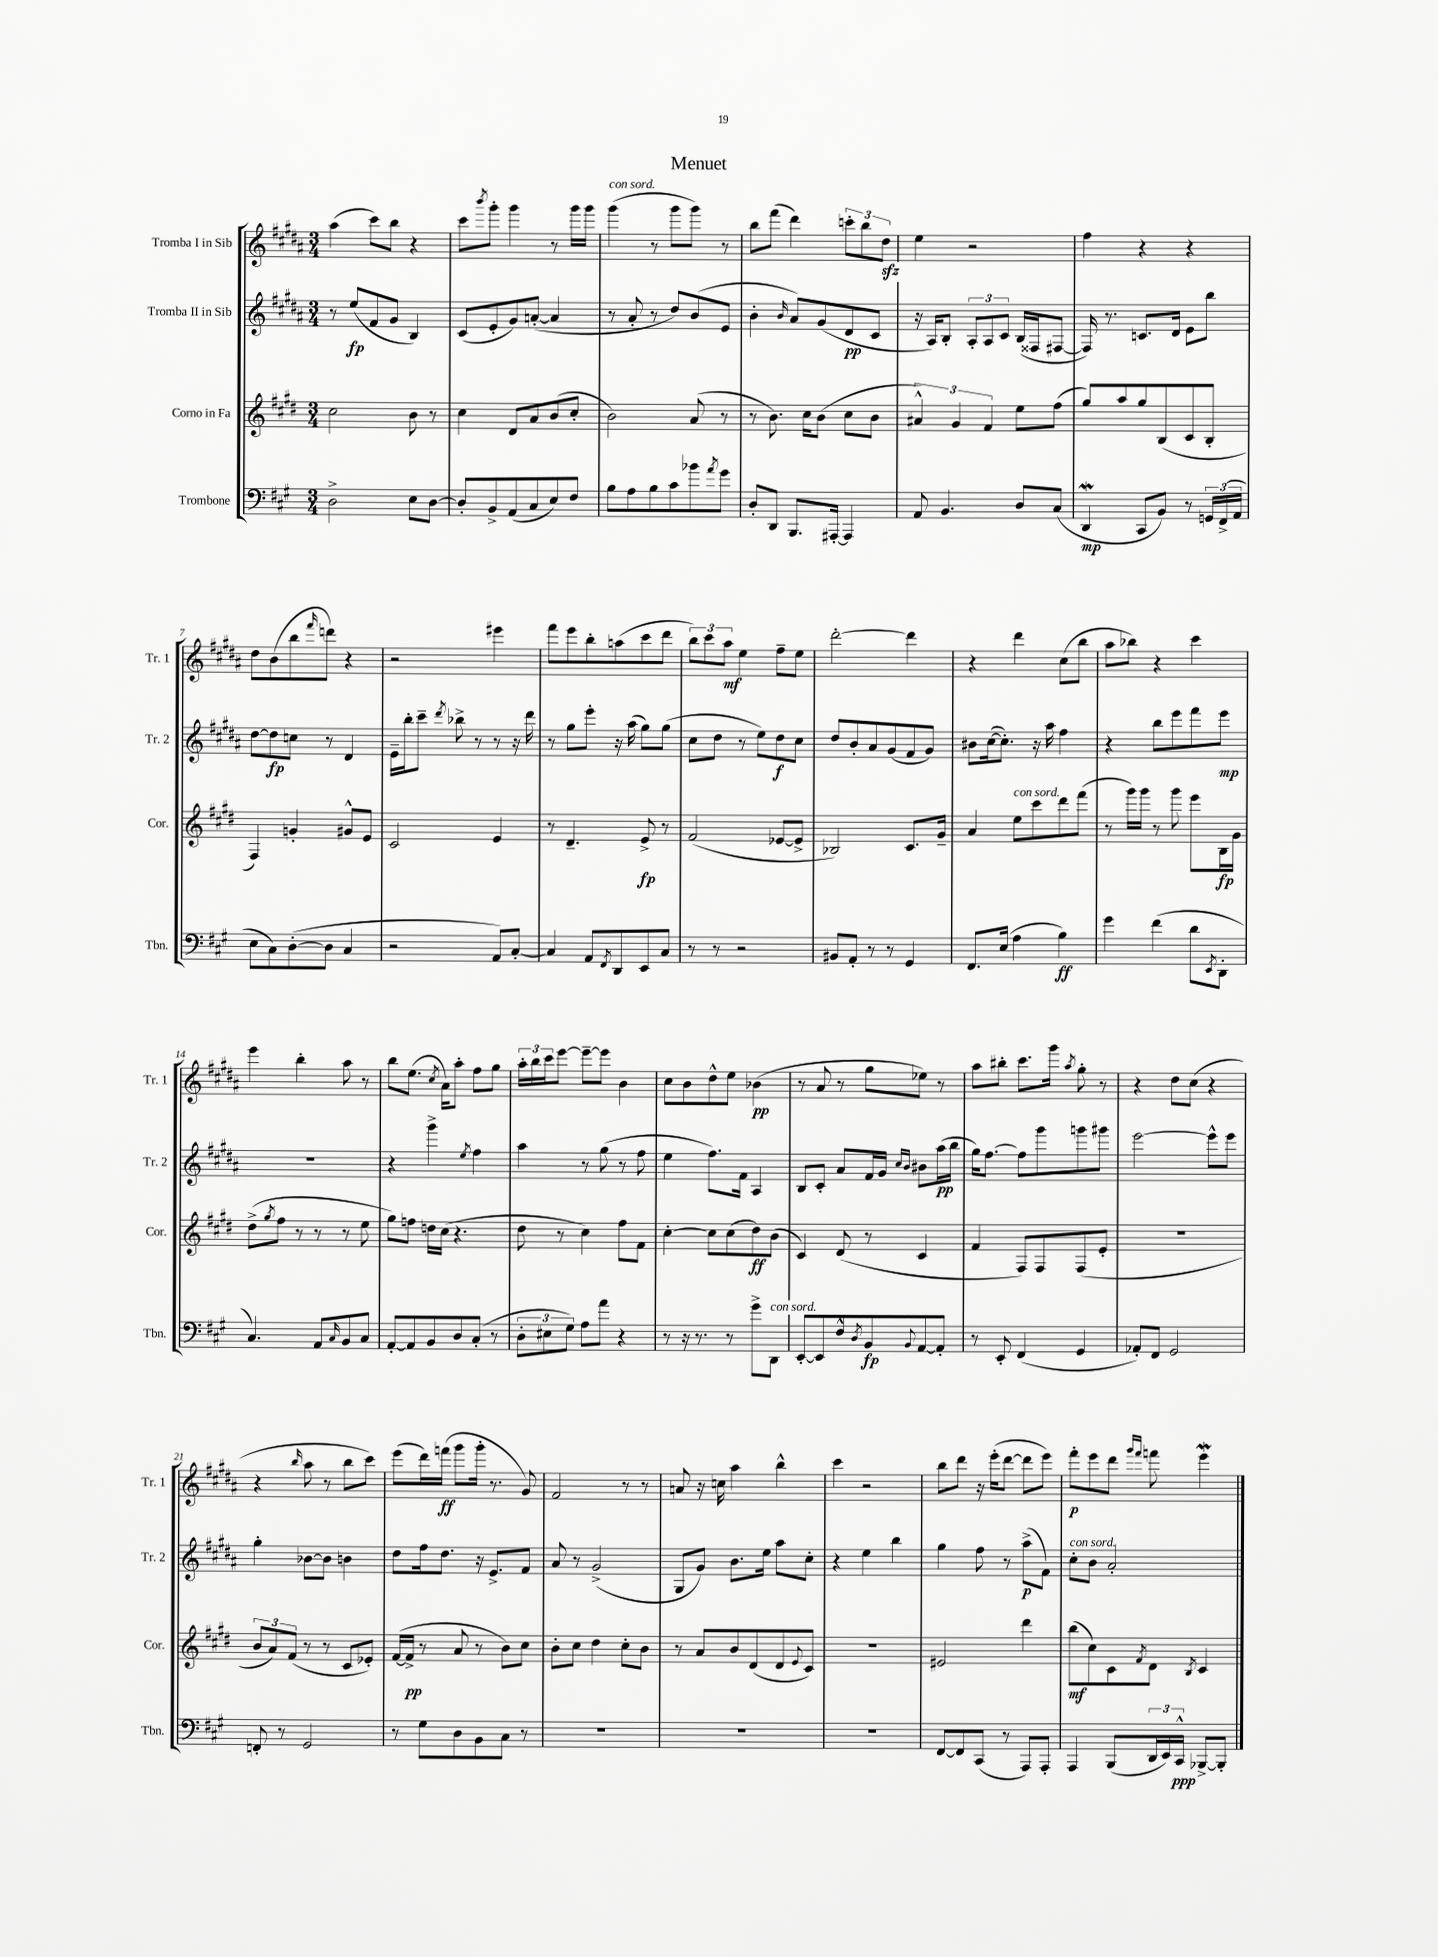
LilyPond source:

\header { title = "Menuet" }
<<
\new StaffGroup <<
\new Staff = "s0" \with { instrumentName = "Tromba I in Sib" shortInstrumentName = "Tr. 1" } {
    \clef treble \key b \major \numericTimeSignature \time 3/4
    ais''4( cis'''8) b''8 r4 |
    cis'''8 \acciaccatura { b'''8 } gis'''8-. gis'''4 r8 gis'''16 gis'''16 |
    gis'''4^\markup { \italic "con sord." }( r8 gis'''8 gis'''8) r8 |
    b''8 fis'''8( dis'''4) \tuplet 3/2 { c'''8-. b''8 dis''8\sfz } |
    e''4 r2 |
    fis''4 r4 r4 |
    dis''8 b'8( b''8 \grace { fis'''16 } d'''8) r4 |
    r2 eis'''4 |
    fis'''8 e'''8 b''8-. a''8( cis'''8 dis'''8 |
    \tuplet 3/2 { b''8) cis'''8 ais''8\mf } e''4 fis''8-- e''8 |
    dis'''2~-. dis'''4 |
    r4 dis'''4 cis''8( b''8 |
    ais''8 bes''8) r4 cis'''4 |
    e'''4 b''4-. ais''8 r8 |
    b''8 e''8.( \acciaccatura { cis''8 } ais'16) ais''8-. fis''8 gis''8 |
    \tuplet 3/2 { ais''16-. b''16 cis'''16 } e'''8~ e'''8~-- e'''8 b'4 |
    cis''8 b'8 dis''8-^ e''8 bes'4\pp( |
    r8 ais'8 r8 gis''8 ees''8) r8 |
    ais''8 bis''8-. cis'''8. gis'''16 \acciaccatura { ais''8 } gis''8-. r8 |
    r4 dis''8 cis''8( r4 |
    r4 \grace { b''16 } ais''8 r8 b''8 cis'''8) |
    e'''8( dis'''16) f'''16\ff( gis'''8 gis'''16-. r8. gis'8) |
    fis'2 r8 r8 |
    a'8 r16 c''16 ais''4 b''4-^ |
    cis'''4 r2 |
    b''8 dis'''8 r16 e'''16-.( dis'''8~ dis'''8 e'''8) |
    fis'''8-.\p e'''8 dis'''8 \grace { gis'''16 fis'''16 } f'''8 e'''4\mordent \bar "|." |
}
\new Staff = "s1" \with { instrumentName = "Tromba II in Sib" shortInstrumentName = "Tr. 2" } {
    \clef treble \key b \major \numericTimeSignature \time 3/4
    r8 e''8\fp( fis'8 gis'8 b4) |
    cis'8( e'8-. gis'8) a'8~-.( a'4 |
    r8 ais'8-. r8 dis''8) b'8( e'8 |
    b'4-. \grace { b'16 } ais'8) gis'8( dis'8\pp cis'8 |
    r16 ais16) b8-. \tuplet 3/2 { ais8-. ais8 cis'8 } b16( fisis16 fis8~ |
    fis16) r8. c'8. dis'16 e'8 b''8 |
    dis''8~ dis''8\fp c''8 r8 dis'4 |
    e'16-- b''16-. cis'''8-- \acciaccatura { dis'''8 } bes''8-> r8 r8 r16 dis'''16 |
    r8 gis''8 e'''8-. r16 ais''16( gis''8) gis''8( |
    cis''8 dis''8 r8 e''8) dis''8\f cis''8 |
    dis''8 b'8-. ais'8 gis'8( fis'8 gis'8) |
    bis'8 cis''16~( cis''8.-.) r16 ais''16 fis''4 |
    r4 b''8 e'''8 fis'''8 e'''8\mp |
    R2. |
    r4 gis'''4-> \acciaccatura { e''8 } fis''4 |
    ais''4 r8 gis''8( r8 fis''8 |
    e''4 fis''8.) fis'16 ais4 |
    b8 cis'8-. ais'8 fis'16 gis'16 \grace { cis''16 b'16 } bis'8 ais''16\pp( b''16 |
    gis''16) fis''8.~ fis''8 gis'''8 g'''8 gis'''8 |
    e'''2~ e'''8-^ e'''8 |
    gis''4-. bes'8~ bes'8 b'4 |
    dis''8 fis''16 dis''8. r16 e'8.-> fis'8 |
    ais'8 r8 gis'2->( |
    gis8 gis'8) b'8. e''16 ais''8 cis''8-. |
    r4 e''4 b''4 |
    gis''4 fis''8 r8 ais''8->\p( fis'8) |
    cis''8-.^\markup { \italic "con sord." } b'8 ais'2-. \bar "|." |
}
\new Staff = "s2" \with { instrumentName = "Corno in Fa" shortInstrumentName = "Cor." } {
    \clef treble \key e \major \numericTimeSignature \time 3/4
    cis''2 b'8 r8 |
    cis''4 dis'8 a'8 b'8( cis''8-. |
    b'2) a'8( r8 |
    r8 b'8.) cis''16 b'8( cis''8 b'8 |
    \tuplet 3/2 { ais'4-^) gis'4 fis'4 } e''8 fis''8( |
    gis''8) a''8 gis''8 b8( cis'8 b8-. |
    fis4) g'4-. gis'8-^ e'8 |
    cis'2 e'4 |
    r8 dis'4.-- e'8->\fp r8 |
    fis'2( ees'8~ ees'8-> |
    bes2) cis'8. gis'16-- |
    a'4 e''8^\markup { \italic "con sord." } cis'''8 dis'''8 fis'''8( |
    r8 gis'''16) gis'''16 r8 gis'''8 e'''8 b16\fp gis'16 |
    dis''8->( \acciaccatura { gis''8 } fis''8 r8 r8 r8 e''8 |
    gis''8) f''8 d''16 cis''16( r4. |
    dis''8 r8 cis''4) fis''8 fis'8 |
    cis''4~-. cis''8 cis''8( dis''8\ff) b'8( |
    cis'4) dis'8( r8 cis'4 |
    fis'4 fis8) fis8 fis8( e'8-. |
    R2. |
    \tuplet 3/2 { b'8 a'8) fis'8( } r8 r8 cis'8 ees'8-.) |
    fis'16~( fis'16->\pp r8 a'8 r8 b'8) cis''8 |
    b'8-. cis''8 dis''4 cis''8-. b'8 |
    r8 a'8 b'8 dis'8( dis'8 \appoggiatura { e'8 } cis'8) |
    R2. |
    eis'2 dis'''4 |
    b''8\mf( cis''8) cis'8 \acciaccatura { fis'8 } dis'8 \acciaccatura { b8 } cis'4 \bar "|." |
}
\new Staff = "s3" \with { instrumentName = "Trombone" shortInstrumentName = "Tbn." } {
    \clef bass \key a \major \numericTimeSignature \time 3/4
    d2-> e8 d8~ |
    d8-. b,8-> a,8( cis8 e8) fis8 |
    b8 a8 b8 cis'8 bes'8 \acciaccatura { a'8 } gis'8 |
    d8-. d,8 b,,8. ais,,16~-. ais,,4 |
    a,8 b,4. d8 cis8( |
    d,4\mordent\mp cis,8 b,8) r8 \tuplet 3/2 { g,16 fis,16->( a,16 } |
    e8 cis8) d8~-.( d8 cis4 |
    r2 a,8) cis8~-. |
    cis4 a,8 \acciaccatura { fis,8 } d,8 e,8 cis8 |
    r8 r8 r2 |
    bis,8 a,8-. r8 r8 gis,4 |
    fis,8. e16( a4 b4\ff) |
    gis'4 fis'4( d'8 \acciaccatura { e,8 } d,8-. |
    cis4.) a,8 \grace { cis16 } b,8 cis8 |
    a,8~-. a,8 b,8 d8 cis8-.( r8 |
    \tuplet 3/2 { d8-. eis8 gis8) } a8 a'8 r4 |
    r8 r16 r8. r8 gis'8-> d,8^\markup { \italic "con sord." } |
    e,8~-. e,8 fis8-^ \acciaccatura { d8 } b,8\fp \appoggiatura { b,8 } a,8~ a,8-. |
    r8 e,8-. fis,4( gis,4 |
    aes,8-.) fis,8 gis,2 |
    f,8-. r8 gis,2 |
    r8 gis8 d8 b,8 cis8 r8 |
    R2. |
    R2. |
    R2. |
    fis,8~ fis,8 cis,8( r8 a,,8) a,,8-. |
    a,,4 b,,8( \tuplet 3/2 { d,16 e,16) cis,16-^\ppp } bes,,8~-> bes,,8-. \bar "|." |
}
>>
>>
